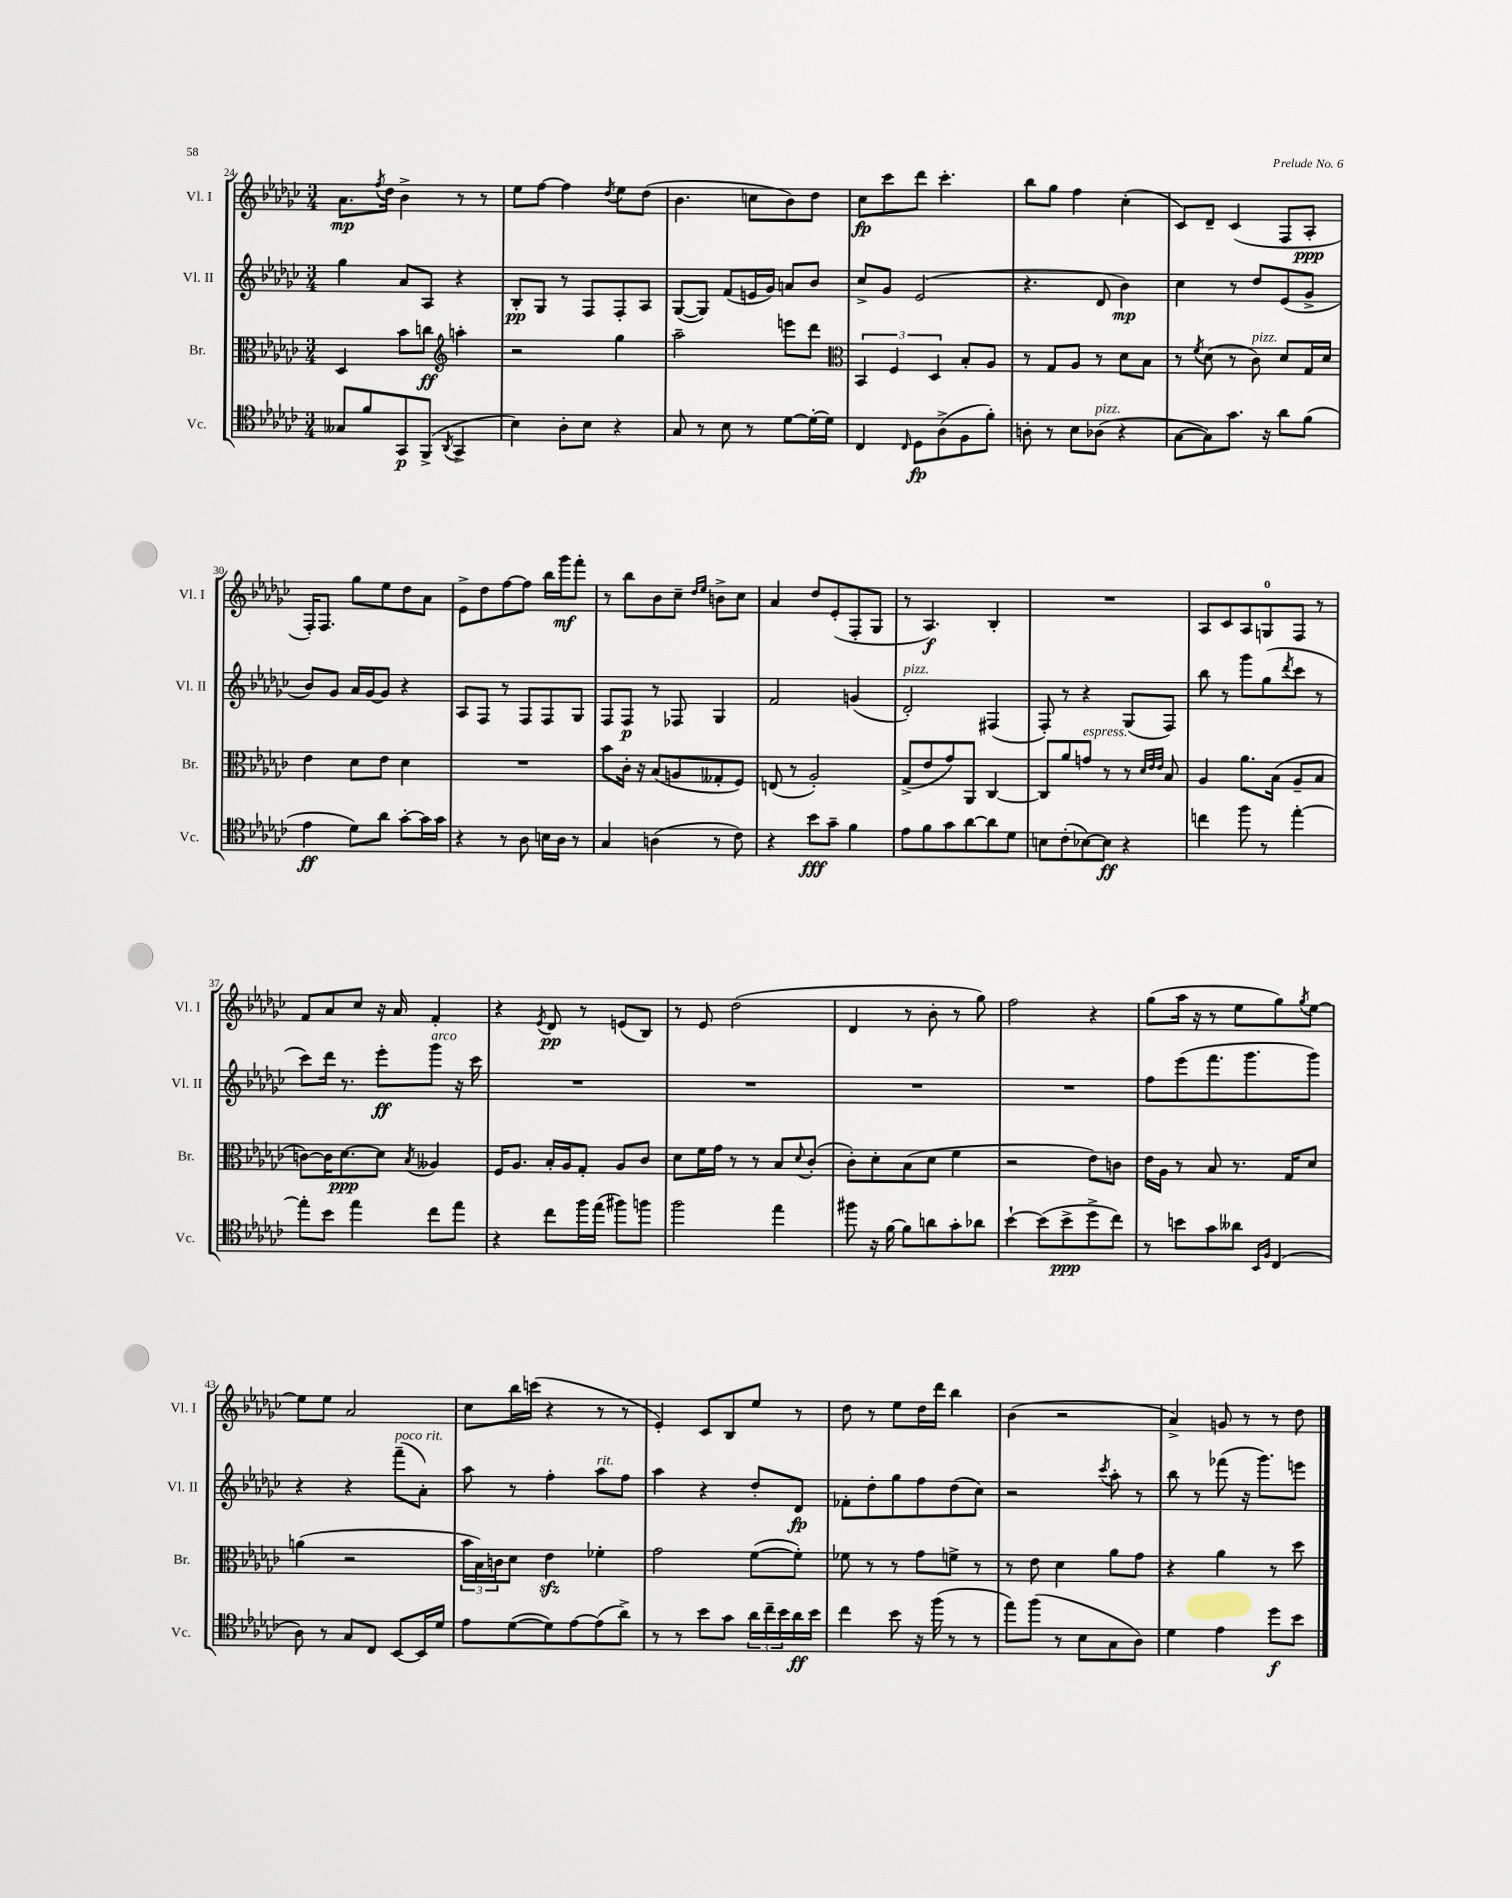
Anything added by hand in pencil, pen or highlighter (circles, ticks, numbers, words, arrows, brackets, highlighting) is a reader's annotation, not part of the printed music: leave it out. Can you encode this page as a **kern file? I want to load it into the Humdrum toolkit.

**kern	**kern	**kern	**kern
*staff4	*staff3	*staff2	*staff1
*clefC4	*clefC3	*clefG2	*clefG2
*k[b-e-a-d-g-c-]	*k[b-e-a-d-g-c-]	*k[b-e-a-d-g-c-]	*k[b-e-a-d-g-c-]
*M3/4	*M3/4	*M3/4	*M3/4
8G--	4D-	4gg-	8.a-
8f	.	.	.
.	.	.	8qff
.	.	.	16dd-
8GG-	8b-	8a-	4b-^
(8FF^	8cc	8A-	.
*	*clefG2	*	*
8qAA-	.	.	.
4GG-^	4aa'	4r	8r
.	.	.	8r
=	=	=	=
4B-)	2r	8B-'	8ee-
.	.	8G-	[8ff
8A-'	.	8r	4ff]
8B-	.	8F	.
.	.	.	8qdd-
4r	4gg-	8F'	8ee-
.	.	8A-	(8dd-
=	=	=	=
8G-	2aa-~	([8G-	4.b-
8r	.	8G-])	.
8B-	.	(8f	.
8r	.	16e	8cc
.	.	16g-)	.
[8d-	8eee	8a	8b-)
16d-'_	8ddd-	8b-	8dd-
16d-]	.	.	.
=	=	=	=
*	*clefC3	*	*
4C-	6BB-	8cc-^	8cc-
.	.	8g-	8ccc-
.	6F	.	.
16qqC-	.	.	.
8D-	.	(2e-	8ddd-
.	6D-	.	.
(8A-^	.	.	4.ccc-'
8F	8B-'	.	.
8f')	8A-	.	.
=	=	=	=
8A'	8r	4.r	8bb-
8r	8G-	.	8gg-
8B-	8A-	.	4ff
(8A-	8r	8d-	.
4r	8d-	4b-)	(4cc-'
.	8B-	.	.
=	=	=	=
[8G-	8r	4cc-	8c-)
.	8qf	.	.
8G-])	(8d-	.	8d-~
8.g-	8r	8r	(4c-
.	8c-)	8dd-	.
16r	.	.	.
8a-	8d-	(8e-	8F
(8f	16G-	8g-^	8A-'
.	16d-	.	.
=	=	=	=
4e-	4e-	8b-)	16F')
.	.	.	8.F
.	.	8g-	.
8d-)	8d-	16a-	8gg-
.	.	[16g-	.
8a-	8e-	8g-]	8ee-
[8g-'	4d-	4r	8dd-
16g-]	.	.	8a-
16g-	.	.	.
=	=	=	=
4r	2.r	8A-	8e-^
.	.	8F	8dd-
8r	.	8r	[8ff
8A-	.	8F	8ff]
16B	.	8F	16bb-
16A-	.	.	16ggg-
8r	.	8G-	8fff'
=	=	=	=
4G-	8b-	8F	8r
.	16c-'	8F	8bb-
.	16r	.	.
(4A	(8B-	8r	8b-
.	8A	8F-	8cc-~
.	.	.	16qqdd-
.	.	.	16qqee-
8r	8G--'	4G-	8b^
8c-)	8F)	.	8cc-
=	=	=	=
4r	(8E	2f	4a-
.	8r	.	.
8b-	2A-')	.	8dd-
8g-~	.	.	(8e-'
4f	.	(4g	8F'
.	.	.	8G-
=	=	=	=
8e-	(8G-^	2d-')	8r
8f	8e-	.	4.A-)
8g-	8g-)	.	.
[8a-	8AA-	.	.
8a-]	[4C-	(4F#	4B-'
8d-	.	.	.
=	=	=	=
8B	8C-]	8F')	2.r
(8c-'	8a-	8r	.
[8B-)	8g	4r	.
8B-]	8r	.	.
4r	8r	(8G-	.
.	32qqd-	.	.
.	32qqe-	.	.
.	32qqe-	.	.
.	8B-	8F)	.
=	=	=	=
4cc	4A-	8bb-	8A-
.	.	8r	8c-
8ff	8.a-	8ggg-	8A-
8r	.	(8gg-	8G
.	(16B-	.	.
.	.	8qddd-	.
[4ee-'	8A-~	8ccc-	8F
.	8B-	8r	8r
=	=	=	=
8ee-']	[8c)	8ccc-)	8f
8b-	16c]	16ddd-	8a-
.	[8.d-	8.r	.
4ee-	.	.	8cc-
.	8d-]	8eee-'	16r
.	.	.	16a-
.	8qB-	.	.
8cc-	4A--	8ggg-	4f'
8ee-	.	16r	.
.	.	16ccc-	.
=	=	=	=
4r	16F	2.r	4r
.	8.A-	.	.
.	.	.	8qe-
8cc-	16B-'	.	8d-
.	16A-	.	.
16ff	8G-'	.	8r
(16ee-	.	.	.
8ff#)	8A-	.	(8e
8ff	8c-	.	8B-)
=	=	=	=
2ff	8d-	2.r	8r
.	16f	.	8e-
.	16g-	.	.
.	8r	.	(2dd-
.	8r	.	.
4ee-	8B-	.	.
.	8qqd-	.	.
.	(8c-'	.	.
=	=	=	=
8ff#	8c-')	2.r	4d-
16r	8d-'	.	.
[16f	.	.	.
8f]	(8B-	.	8r
8a	8d-	.	8b-'
8g-'	4f	.	8r
8a-	.	.	8gg-)
=	=	=	=
[4b-`	2r	2.r	2ff
(8b-]	.	.	.
8b-^	.	.	.
8dd-^	8e-)	.	4r
8cc-)	8c	.	.
=	=	=	=
8r	16e-	8ff	(8gg-
.	16A-	.	.
8b	8r	(8eee-	16aa-
.	.	.	16r
8g-	8B-	8.fff	8r
8a--	8.r	.	8ee-
.	.	8.ggg-	.
16qqBB-	.	.	.
16qqF	.	.	.
(4C-	.	.	8gg-)
.	16G-	.	.
.	.	.	8qgg-
.	8d-	8ggg-)	[8ee-
=	=	=	=
8A-)	(4a	4r	8ee-]
8r	.	.	8ee-
8G-	2r	4r	2a-
8C-	.	.	.
[8BB-	.	(8fff~	.
16BB-]	.	8a-')	.
16d-	.	.	.
=	=	=	=
8e-	24b-	8aa-	8cc-
.	24B-)	.	.
.	24c	.	.
([8d-	8d-	8r	16bb-
.	.	.	(16ccc
8d-])	4e-	4ff'	4r
[8e-	.	.	.
(8e-]	4f-'	8aa-	8r
8a-^)	.	8ff	8r
=	=	=	=
8r	2g-	4aa-	4e-')
8r	.	.	.
8b-	.	4r	8c-
8g-	.	.	8B-
24a-	([8f	8dd-'	8ee-
24cc-~	.	.	.
24b-	.	.	.
16a-	8f'])	8d-	8r
16b-	.	.	.
=	=	=	=
4cc-	8f-	8f-'	8dd-
.	8r	8dd-'	8r
8b-	8r	8gg-	8ee-
16r	8g-	8ff	16dd-
(16ff	.	.	16ddd-
8r	8f^	(8dd-	4bb-
8r	8r	8cc-)	.
=	=	=	=
8ee-)	8r	2r	(4b-
(8ff	8e-	.	.
8r	4d-	.	2r
8B-	.	.	.
.	.	8qccc-	.
8G-	8a-	8aa-'	.
8A-)	8g-	8r	.
=	=	=	=
4d-	4r	8bb-	4a-^)
.	.	8r	.
4e-	4a-	(8fff-	8g
.	.	16r	8r
.	.	8.ggg-)	.
8dd-	8r	.	8r
8b-	8dd-	8eee	8dd-
==	==	==	==
*-	*-	*-	*-
